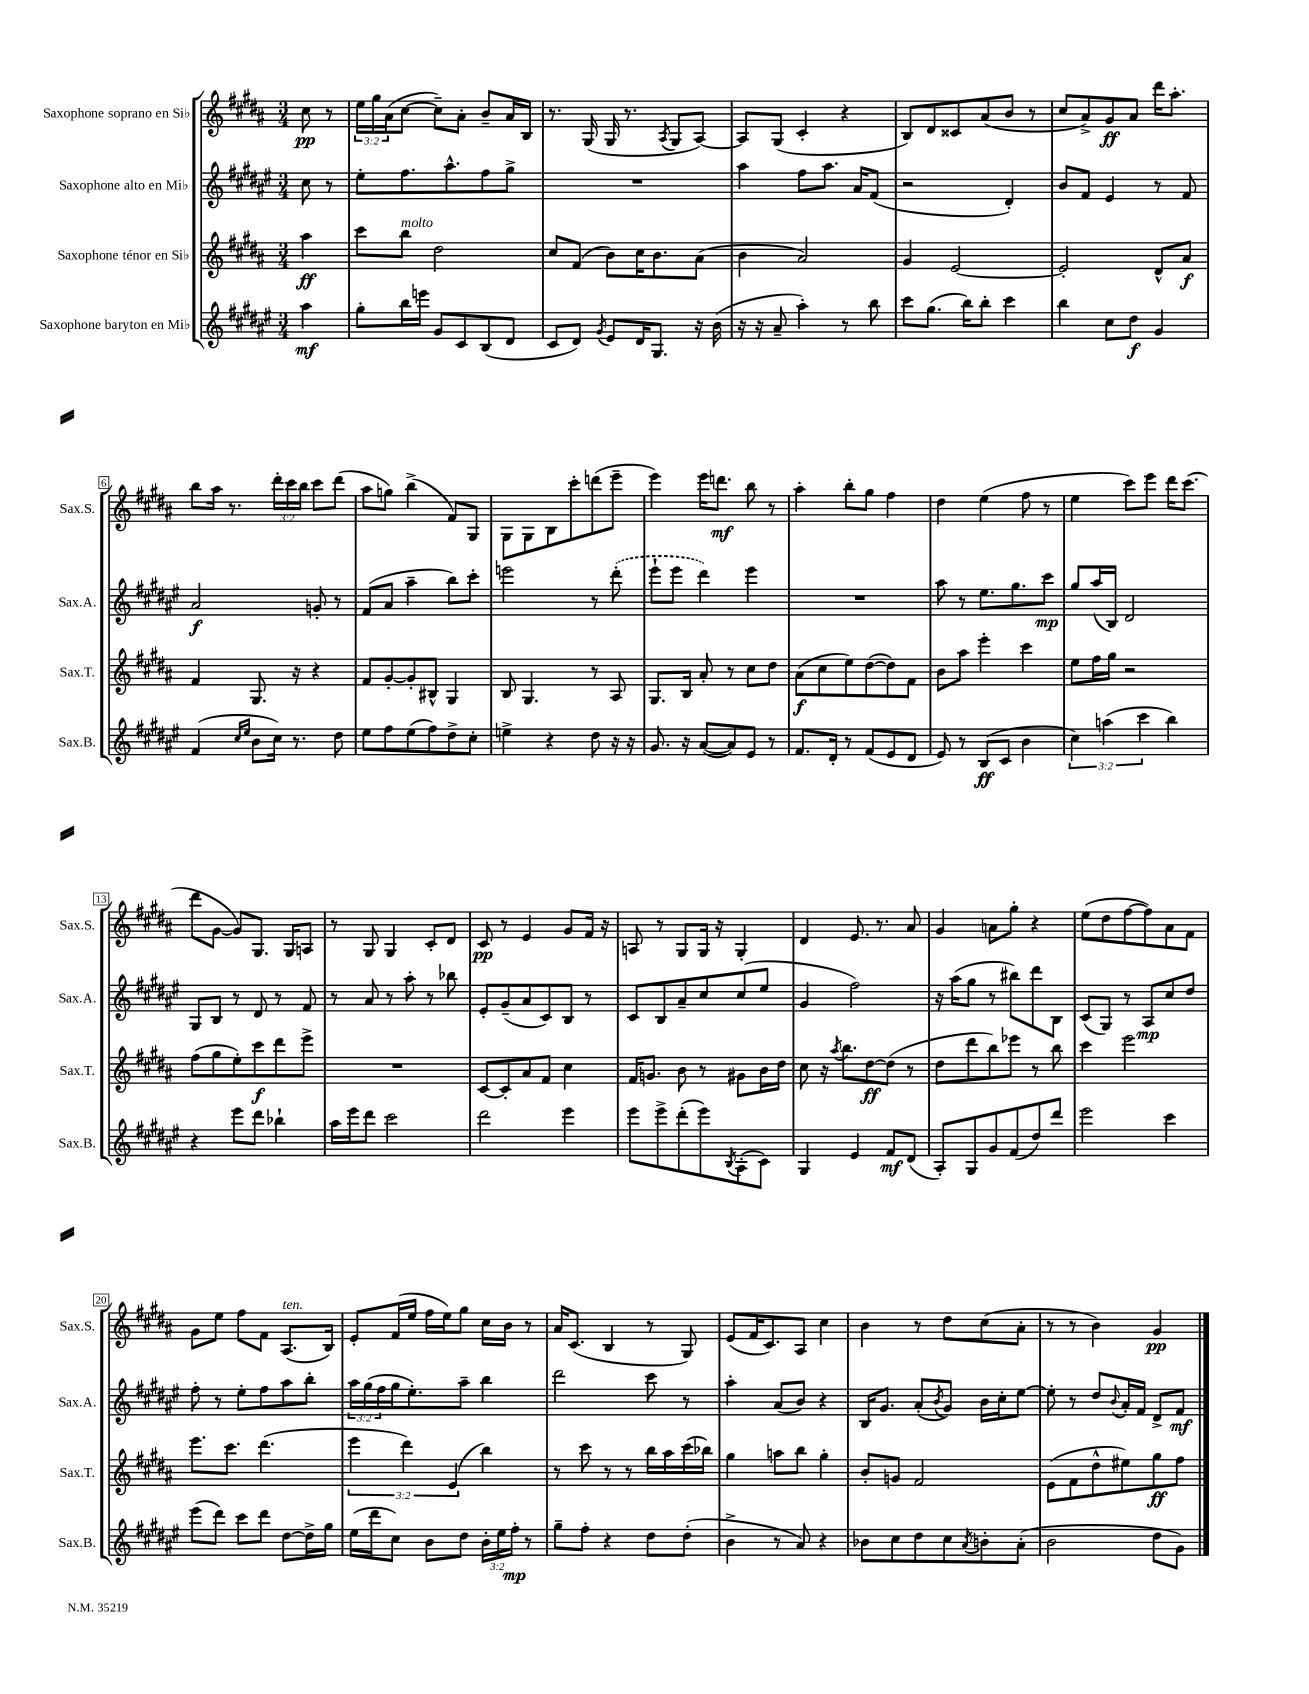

**kern	**dynam	**kern	**dynam	**kern	**dynam	**kern	**dynam
*part4	*part4	*part3	*part3	*part2	*part2	*part1	*part1
*staff4	*staff4	*staff3	*staff3	*staff2	*staff2	*staff1	*staff1
*I"Saxophone baryton en Mi♭	*	*I"Saxophone ténor en Si♭	*	*I"Saxophone alto en Mi♭	*	*I"Saxophone soprano en Si♭	*
*I'Sax.B.	*	*I'Sax.T.	*	*I'Sax.A.	*	*I'Sax.S.	*
*clefG2	*	*clefG2	*	*clefG2	*	*clefG2	*
*k[f#c#g#d#a#e#]	*	*k[f#c#g#d#a#]	*	*k[f#c#g#d#a#e#]	*	*k[f#c#g#d#a#]	*
*M3/4	*	*M3/4	*	*M3/4	*	*M3/4	*
=	=	=	=	=	=	=	=
4aa#\	mf	4aa#\	ff	8cc#\	.	8cc#\	pp
.	.	.	.	8r	.	8r	.
=1	=1	=1	=1	=1	=1	=1	=1
8gg#'\L	.	8ccc#\L	.	8ee#'\L	.	24ee\LL	.
.	.	.	.	.	.	24gg#\	.
.	.	.	.	.	.	(24a#\J	.
!	!	!LO:TX:a:i:t=molto	!	!	!	!	!
16bb\L	.	8bb\J	.	8.ff#\	.	[8cc#\J	.
16eeen\JJ	.	.	.	.	.	.	.
8g#/L	.	2dd#\	.	.	.	8cc#~\L])	.
.	.	.	.	8.aa#^^\	.	.	.
8c#/	.	.	.	.	.	8a#'\J	.
(8B/	.	.	.	8ff#\	.	8b~/L	.
8d#/J	.	.	.	8gg#^\J	.	16a#/L	.
.	.	.	.	.	.	16B/JJ	.
=2	=2	=2	=2	=2	=2	=2	=2
8c#/L	.	8cc#/L	.	2.r	.	8.r	.
8d#/J)	.	(8f#/J	.	.	.	.	.
.	.	.	.	.	.	(16G#/	.
8qg#/	.	.	.	.	.	.	.
8e#/L	.	8b\L)	.	.	.	16G#/	.
.	.	.	.	.	.	8.r	.
16d#/K	.	16cc#\K	.	.	.	.	.
8.G#/J	.	8.b\	.	.	.	.	.
.	.	.	.	.	.	8qA#/	.
.	.	.	.	.	.	8G#/L	.
16r	.	(8a#\J	.	.	.	[8A#/J)	.
(16b\	.	.	.	.	.	.	.
=3	=3	=3	=3	=3	=3	=3	=3
16r	.	4b\	.	4aa#\	.	8A#/L]	.
16r	.	.	.	.	.	.	.
8a#~/	.	.	.	.	.	(8G#/J	.
4aa#'\)	.	2a#/)	.	8ff#\L	.	4c#'/	.
.	.	.	.	8.aa#\J	.	.	.
8r	.	.	.	.	.	4r	.
.	.	.	.	16a#/KL	.	.	.
8bb\	.	.	.	(8f#/J	.	.	.
=4	=4	=4	=4	=4	=4	=4	=4
8ccc#\L	.	4g#/	.	2r	.	8B/L)	.
(8.gg#\J	.	.	.	.	.	8d#/	.
.	.	[2e/	.	.	.	8c##X/	.
16bb\KL)	.	.	.	.	.	.	.
8bb'\J	.	.	.	.	.	(8a#/	.
4ccc#\	.	.	.	4d#'/)	.	8b/J	.
.	.	.	.	.	.	8r	.
=5	=5	=5	=5	=5	=5	=5	=5
4bb\	.	2e'/]	.	8b/L	.	8cc#/L	.
.	.	.	.	8f#/J	.	8a#^/)	.
8cc#\L	.	.	.	4e#/	.	8g#/	ff
8dd#\J	f	.	.	.	.	8a#/J	.
4g#/	.	8d#^^/L	.	8r	.	16ddd#\KL	.
.	.	.	.	.	.	8.aa#'\J	.
.	.	8a#/J	f	8f#/	.	.	.
!!LO:LB:g=z
=6	=6	=6	=6	=6	=6	=6	=6
(4f#/	.	4f#/	.	2a#/	f	8bb\L	.
.	.	.	.	.	.	16aa#\Jk	.
.	.	.	.	.	.	8.r	.
16qqcc#/LL	.	.	.	.	.	.	.
16qqee#/JJ	.	.	.	.	.	.	.
8b\L	.	8.G#/	.	.	.	.	.
16cc#\Jk)	.	.	.	.	.	24ddd#'\LL	.
.	.	.	.	.	.	24ccc#\	.
8.r	.	16r	.	.	.	.	.
.	.	.	.	.	.	24bb\JJ	.
.	.	4r	.	8gn'/	.	8ccc#\L	.
8dd#\	.	.	.	8r	.	(8ddd#\J	.
=7	=7	=7	=7	=7	=7	=7	=7
8ee#\L	.	8f#/L	.	(8f#/L	.	8aa#\L	.
8ff#\	.	[8g#'/	.	8a#/J	.	8ggn\J)	.
(8ee#\	.	8g#'/]	.	4aa#~\	.	(4bb^\	.
8ff#\)	.	8B#X^^/J	.	.	.	.	.
8dd#^\	.	4G#/	.	8bb\L)	.	8f#/L)	.
8cc#'\J	.	.	.	8ccc#'\J	.	8G#/J	.
=8	=8	=8	=8	=8	=8	=8	=8
4een^\	.	8B/	.	2eeen\	.	8G#\L	.
.	.	4.G#/	.	.	.	8G#\	.
4r	.	.	.	.	.	8B\	.
.	.	.	.	.	.	8ccc#'\	.
8dd#\	.	8r	.	8r	.	(8dddn\	.
16r	.	8A#/	.	(8ddd#'\	.	8eee~\J	.
16r	.	.	.	.	.	.	.
=9	=9	=9	=9	=9	=9	=9	=9
8.g#/	.	8.G#/L	.	8eee#`\L	.	4eee\)	.
.	.	.	.	8eee#\J	.	.	.
16r	.	16B/Jk	.	.	.	.	.
([8a#/L	.	8a#'/	.	4ddd#\)	.	16eee\KL	.
.	.	.	.	.	.	8.dddn\J	mf
8a#/])	.	8r	.	.	.	.	.
8e#/J	.	8cc#\L	.	4eee#\	.	8bb\	.
8r	.	8dd#\J	.	.	.	8r	.
=10	=10	=10	=10	=10	=10	=10	=10
8.f#/L	.	(8a#\L	f	2.r	.	4aa#'\	.
.	.	8cc#\	.	.	.	.	.
16d#'/Jk	.	.	.	.	.	.	.
8r	.	8ee\)	.	.	.	8bb'\L	.
(8f#/L	.	([8dd#\	.	.	.	8gg#\J	.
8e#/	.	8dd#\])	.	.	.	4ff#\	.
8d#/J	.	8f#\J	.	.	.	.	.
=11	=11	=11	=11	=11	=11	=11	=11
8e#/)	.	8b\L	.	8aa#\	.	4dd#\	.
8r	.	8aa#\J	.	8r	.	.	.
(8B/L	ff	4eee'\	.	8.ee#\L	.	(4ee\	.
8c#/J	.	.	.	.	.	.	.
.	.	.	.	8.gg#\	.	.	.
4b\	.	4ccc#\	.	.	.	8ff#\	.
.	.	.	.	8ccc#\J	mp	8r	.
=12	=12	=12	=12	=12	=12	=12	=12
6cc#\)	.	8ee\L	.	8gg#/L	.	4ee\	.
.	.	16ff#\L	.	(16aa#/L	.	.	.
(6aan\	.	.	.	.	.	.	.
.	.	16gg#\JJ	.	16B/JJ)	.	.	.
.	.	2r	.	2d#/	.	8ccc#\L)	.
6ccc#\	.	.	.	.	.	.	.
.	.	.	.	.	.	8eee\J	.
4bb\)	.	.	.	.	.	16ddd#\KL	.
.	.	.	.	.	.	(8.ccc#\J	.
!!LO:LB:g=z
=13	=13	=13	=13	=13	=13	=13	=13
4r	.	(8ff#\L	.	8G#/L	.	8ddd#\L	.
.	.	8gg#\	.	8B/J	.	[8g#\J	.
8eee#\L	.	8ee'\)	.	8r	.	8g#/L])	.
8ddd#\J	.	8ccc#\	f	8d#/	.	8.G#/J	.
4bb-X`\	.	8ddd#\	.	8r	.	.	.
.	.	.	.	.	.	16G#/KL	.
.	.	8eee^\J	.	8f#/	.	8An/J	.
=14	=14	=14	=14	=14	=14	=14	=14
16aa#\LL	.	2.r	.	8r	.	8r	.
16eee#\J	.	.	.	.	.	.	.
8ddd#\J	.	.	.	8a#/	.	8G#/	.
2ccc#\	.	.	.	8r	.	4G#/	.
.	.	.	.	8aa#'\	.	.	.
.	.	.	.	8r	.	8c#'/L	.
.	.	.	.	8bb-X\	.	8d#/J	.
=15	=15	=15	=15	=15	=15	=15	=15
2ddd#\	.	[8c#/L	.	8e#'/L	.	8c#/	pp
.	.	8c#'/]	.	(8g#~/	.	8r	.
.	.	8a#/	.	8a#/	.	4e/	.
.	.	8f#/J	.	8c#/)	.	.	.
4eee#\	.	4cc#\	.	8B/J	.	8g#/L	.
.	.	.	.	8r	.	16f#/Jk	.
.	.	.	.	.	.	16r	.
=16	=16	=16	=16	=16	=16	=16	=16
8eee#\L	.	16f#/KL	.	8c#/L	.	8An/	.
.	.	8.gn/J	.	.	.	.	.
8eee#^\	.	.	.	8B/	.	8r	.
(8ddd#'\	.	8b\	.	8a#~/	.	8G#/L	.
8eee#\)	.	8r	.	8cc#/	.	16G#/Jk	.
.	.	.	.	.	.	16r	.
8qB/	.	.	.	.	.	.	.
(8A#'\	.	8g#X\L	.	(8cc#/	.	4G#'/	.
8c#\J)	.	16b\L	.	8ee#/J	.	.	.
.	.	16dd#\JJ	.	.	.	.	.
=17	=17	=17	=17	=17	=17	=17	=17
4G#/	.	8cc#\	.	4g#/	.	4d#/	.
.	.	16r	.	.	.	.	.
.	.	8qaa#/	.	.	.	.	.
.	.	8.bb\L	.	.	.	.	.
4e#/	.	.	.	2ff#\)	.	8.e/	.
.	.	[8dd#\	ff	.	.	.	.
.	.	.	.	.	.	8.r	.
8f#/L	mf	(8dd#\J]	.	.	.	.	.
(8d#/J	.	8r	.	.	.	8a#/	.
=18	=18	=18	=18	=18	=18	=18	=18
8A#'/L)	.	8dd#\L	.	16r	.	4g#/	.
.	.	.	.	(16aa#\KL	.	.	.
8G#/	.	8ddd#\	.	8gg#\J	.	.	.
8g#/	.	8bb\)	.	8r	.	8an\L	.
(8f#/	.	8eee-X\J	.	8bb#X\L)	.	8gg#'\J	.
8dd#/)	.	8r	.	8ddd#\	.	4r	.
8ddd#/J	.	8bb\	.	8B\J	.	.	.
=19	=19	=19	=19	=19	=19	=19	=19
2eee#\	.	4ccc#\	.	(8c#/L	.	(8ee\L	.
.	.	.	.	8G#/J)	.	8dd#\	.
.	.	2eee\	.	8r	.	[8ff#\	.
.	.	.	.	8A#/L	mp	8ff#\])	.
4ccc#\	.	.	.	8cc#/	.	8a#\	.
.	.	.	.	8dd#/J	.	8f#\J	.
!!LO:LB:g=z
=20	=20	=20	=20	=20	=20	=20	=20
(8eee#\L	.	8.eee\L	.	8ff#'\	.	8g#\L	.
8ddd#\J)	.	.	.	8r	.	8ee\J	.
.	.	8.ccc#\J	.	.	.	.	.
8ccc#\L	.	.	.	8ee#'\L	.	8ff#\L	.
8ddd#\J	.	(4.ddd#\	.	8ff#\	.	8f#\J	.
!	!	!	!	!	!	!LO:TX:a:i:t=ten.	!
[8dd#\L	.	.	.	8aa#\	.	(8.A#/L	.
16dd#^\L]	.	.	.	8bb'\J	.	.	.
16gg#\JJ	.	.	.	.	.	16B/Jk)	.
=21	=21	=21	=21	=21	=21	=21	=21
(16ee#\LL	.	6eee\	.	24aa#\LL	.	8e'/L	.
.	.	.	.	(24gg#\	.	.	.
16ddd#\J	.	.	.	.	.	.	.
.	.	.	.	24ff#\	.	.	.
8cc#\J)	.	.	.	16gg#\J	.	(16f#/L	.
.	.	6ddd#\)	.	.	.	.	.
.	.	.	.	8.ee#'\)	.	16ee/JJ	.
8b\L	.	.	.	.	.	16ff#\LL	.
.	.	.	.	.	.	16ee\J)	.
.	.	(6e/	.	.	.	.	.
8dd#\J	.	.	.	8aa#~\J	.	8gg#\J	.
24b'\LL	.	4bb\)	.	4bb\	.	16cc#\LL	.
24ee#\	.	.	.	.	.	.	.
.	.	.	.	.	.	16b\JJ	.
24ff#'\JJ	mp	.	.	.	.	.	.
8r	.	.	.	.	.	8r	.
=22	=22	=22	=22	=22	=22	=22	=22
8gg#~\L	.	8r	.	2ddd#\	.	16a#/KL	.
.	.	.	.	.	.	(8.c#/J	.
8ff#'\J	.	8ccc#\	.	.	.	.	.
4r	.	8r	.	.	.	4B/	.
.	.	8r	.	.	.	.	.
8dd#\L	.	16bb\LL	.	8ccc#\	.	8r	.
.	.	16aa#\	.	.	.	.	.
(8dd#'\J	.	(16ccc#\	.	8r	.	8G#/)	.
.	.	16bb-X\JJ)	.	.	.	.	.
=23	=23	=23	=23	=23	=23	=23	=23
4b^\	.	4gg#\	.	4aa#'\	.	(8e/L	.
.	.	.	.	.	.	16f#/K	.
.	.	.	.	.	.	8.c#/)	.
8r	.	8aan\L	.	(8a#/L	.	.	.
8a#/)	.	8bb\J	.	8b/J)	.	8A#/J	.
4r	.	4gg#'\	.	4r	.	4cc#\	.
=24	=24	=24	=24	=24	=24	=24	=24
8b-X\L	.	8b'/L	.	16B/KL	.	4b\	.
.	.	.	.	8.g#/J	.	.	.
8cc#\	.	8gn/J	.	.	.	.	.
8dd#\	.	2f#/	.	(8a#'/L	.	8r	.
.	.	.	.	8qb/	.	.	.
8cc#\	.	.	.	8g#/J)	.	8dd#\L	.
8qa#/	.	.	.	.	.	.	.
8bn'\	.	.	.	16b\LL	.	(8cc#\	.
.	.	.	.	16cc#'\J	.	.	.
(8a#'\J	.	.	.	[8ee#\J	.	8a#'\J	.
=25	=25	=25	=25	=25	=25	=25	=25
2b\	.	(8e\L	.	8ee#'\]	.	8r	.
.	.	8f#\	.	8r	.	8r	.
.	.	8dd#^^\	.	8dd#/L	.	4b\)	.
.	.	.	.	8qqb/	.	.	.
.	.	8ee#X\)	.	16a#'/L	.	.	.
.	.	.	.	16f#/JJ	.	.	.
8dd#\L	.	8gg#\	ff	8d#^/L	.	4g#/	pp
8g#\J)	.	8ff#\J	.	8f#/J	mf	.	.
==	==	==	==	==	==	==	==
*-	*-	*-	*-	*-	*-	*-	*-
